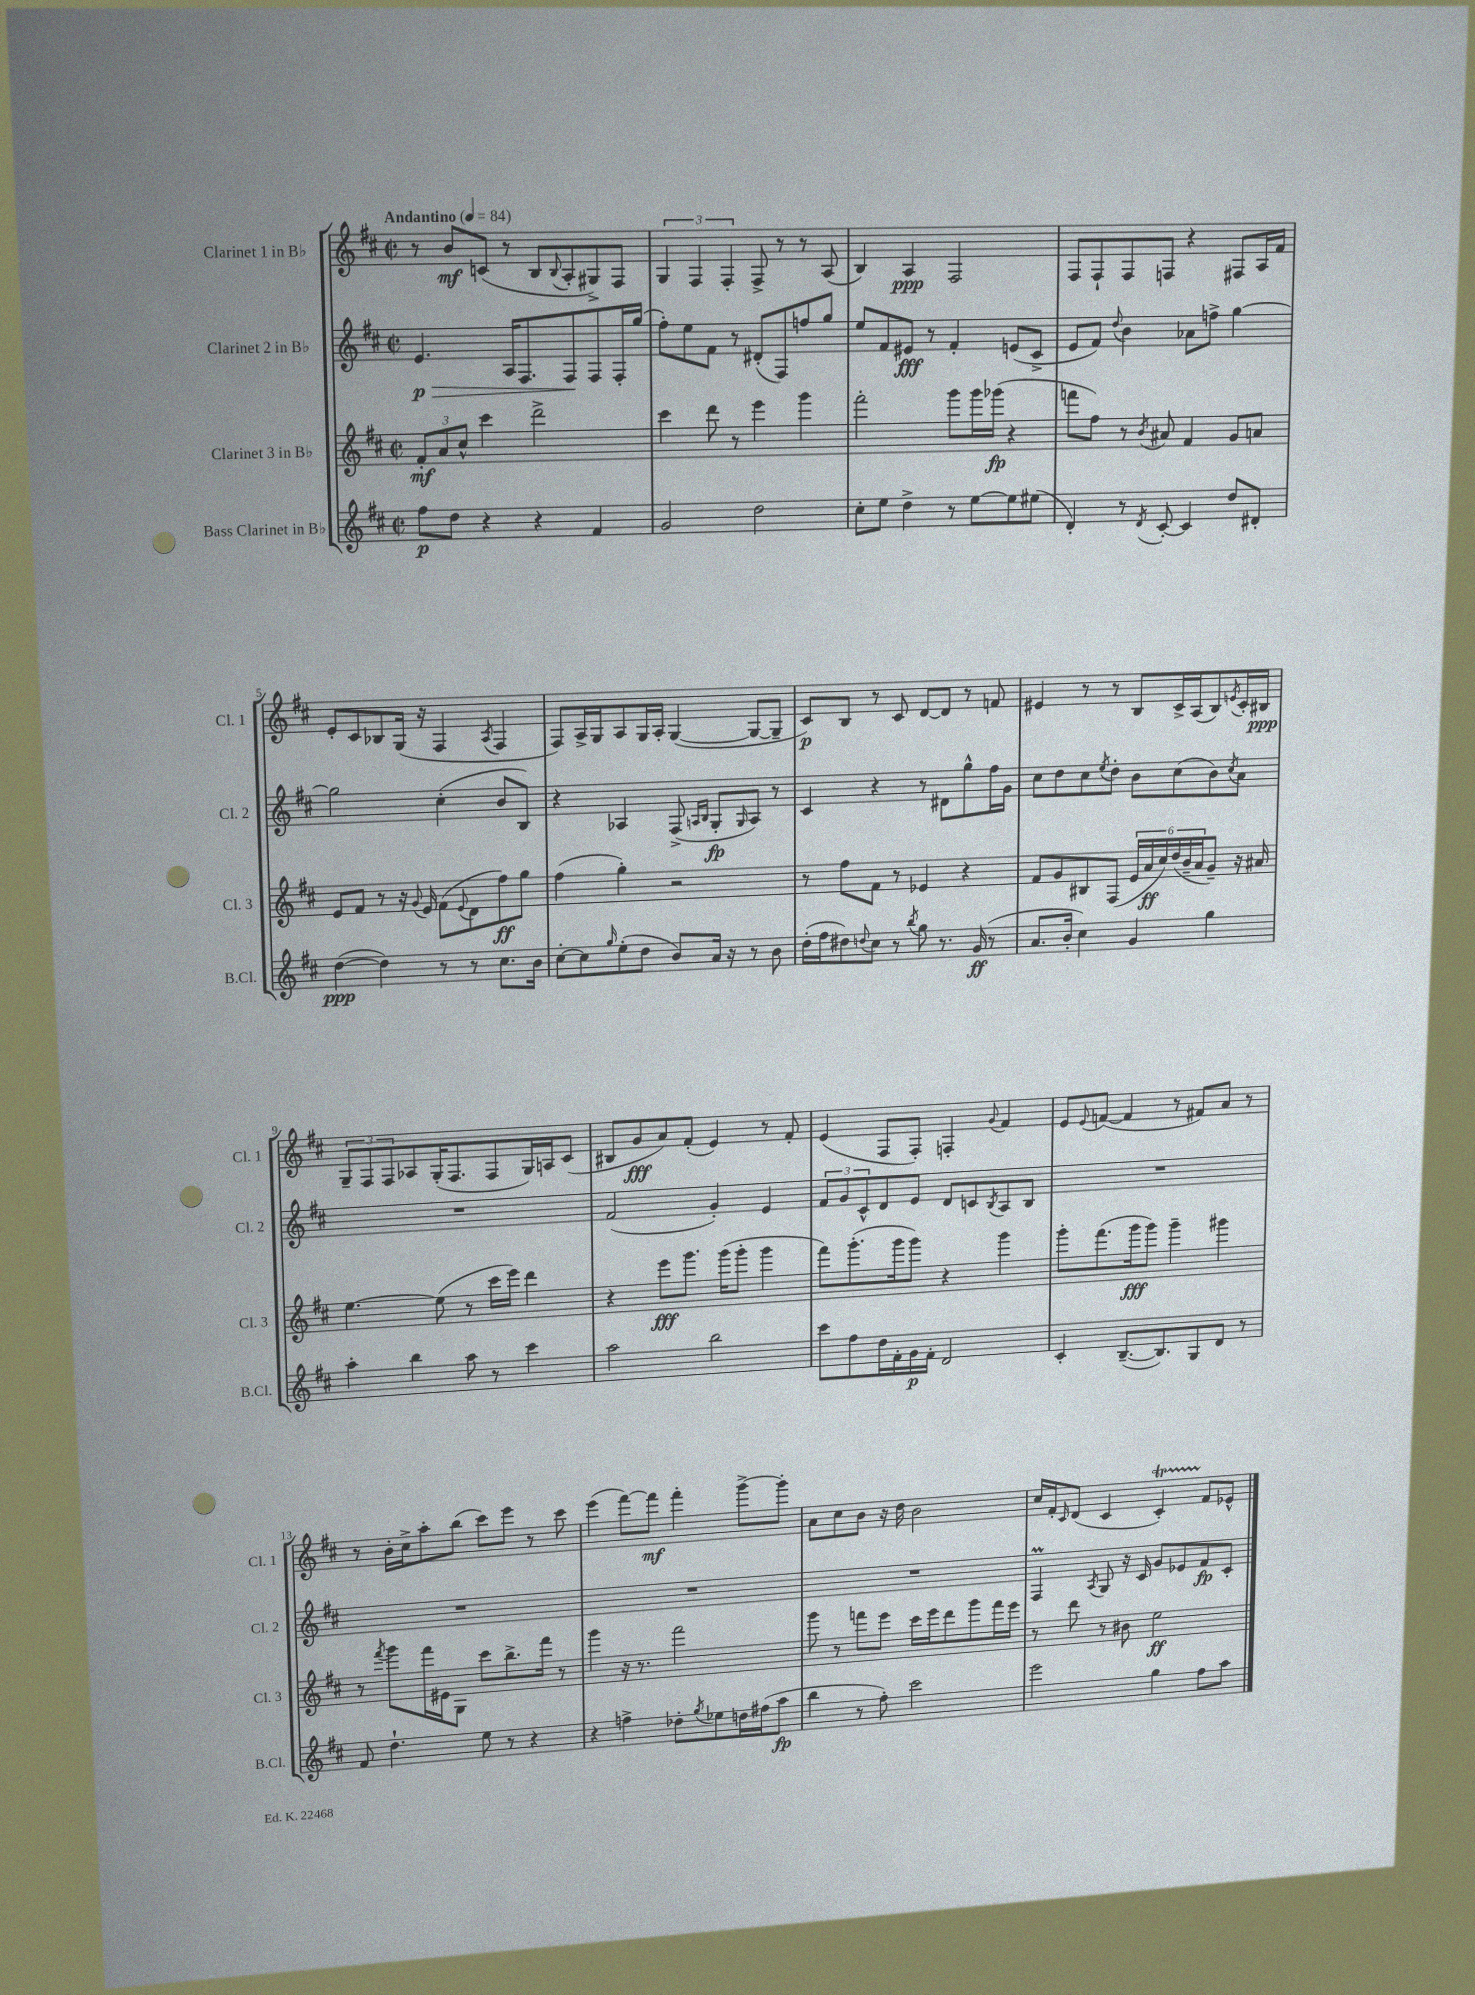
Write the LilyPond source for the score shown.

<<
\new StaffGroup <<
\new Staff = "s0" \with { instrumentName = "Clarinet 1 in Bb" shortInstrumentName = "Cl. 1" } {
    \clef treble \key d \major \defaultTimeSignature \time 2/2 \tempo "Andantino" 4 = 84
    r8 b'8\mf c'8( r8 b8 \appoggiatura { b8 } a8-. gis8->) fis8 |
    \tuplet 3/2 { g4 fis4 fis4-. } fis8-> r8 r8 a8( |
    b4) a4\ppp fis2 |
    fis8 fis8-! fis8 f8 r4 fis8 a16 fis'16 |
    e'8-. cis'8 bes8 g16( r16 fis4 \acciaccatura { a8 } fis4 |
    fis8) a16-> g16 a8 g16 a16-. g4~( g8~ g8-- |
    cis'8\p) b8 r8 cis'8 d'8~ d'8 r8 f'8 |
    eis'4 r8 r8 b8 cis'16-> a16( b8) \acciaccatura { e'8 } cis'16-. bis16\ppp |
    \tuplet 3/2 { g8-- fis8 fis8 } aes8 g16-.( fis8. fis8 g16) a16 cis'8( |
    bis8 g'8\fff a'8) fis'8-.( e'4) r8 fis'8-. |
    e'4( fis8 fis8-.) f4-. \appoggiatura { g'8 } fis'4 |
    e'8 \appoggiatura { e'8 } f'8~( f'4 r8 fis'8) a'8 r8 |
    r8 b'16-. cis''16-> a''8-. b''8( cis'''8) e'''8 r8 cis'''8 |
    e'''4( fis'''8~) fis'''8\mf fis'''4-. g'''8~-> g'''8-. |
    a'8 cis''8 b'8 r16 d''16 b'2 |
    cis''16 fis'16-. \grace { cis'16 } d'8( cis'4 cis'4-.\startTrillSpan) fis'8\stopTrillSpan ees'8-^ \bar "|." |
}
\new Staff = "s1" \with { instrumentName = "Clarinet 2 in Bb" shortInstrumentName = "Cl. 2" } {
    \clef treble \key d \major \defaultTimeSignature \time 2/2
    e'4.\p\> a16 fis8. fis8\! fis8 fis16-. g''16( |
    fis''8-.) e''8 fis'8 r8 dis'8-.( fis8) f''8 g''8 |
    e''8 fis'8 eis'8\fff r8 fis'4-. e'8( cis'8-> |
    e'8 fis'8) \appoggiatura { d''8 } b'4 aes'8 f''8-> g''4~ |
    g''2 cis''4-.( b'8 b8) |
    r4 aes4 fis8->( \grace { a16 b16 } g8-.\fp \grace { g16 } a8) r8 |
    cis'4 r4 r8 dis'8 g''8-^ fis''16 g'16 |
    cis''8 d''8 cis''8 \acciaccatura { e''8 } d''8-. b'8 cis''8( b'8) \acciaccatura { cis''8 } a'8 |
    R1 |
    fis'2( g'4-.) e'4 |
    \tuplet 3/2 { fis'8 g'8 cis'8-^ } d'8 e'8 d'8 c'8 \acciaccatura { b8 } a8 b8 |
    R1 |
    R1 |
    R1 |
    R1 |
    fis4\prall \acciaccatura { a8 } g8 r16 cis'16 g'8 ees'8 fis'8\fp cis'8-. \bar "|." |
}
\new Staff = "s2" \with { instrumentName = "Clarinet 3 in Bb" shortInstrumentName = "Cl. 3" } {
    \clef treble \key d \major \defaultTimeSignature \time 2/2
    \tuplet 3/2 { fis'8-.\mf a'8 cis''8-^ } cis'''4 d'''2-> |
    cis'''4 d'''8 r8 e'''4 g'''4 |
    fis'''2-. g'''8 g'''16 ges'''16\fp( r4 |
    f'''8 fis''8) r8 \acciaccatura { b'8 } ais'8 fis'4 g'8 a'8 |
    e'8 fis'8 r8 r16 \appoggiatura { g'8 } e'16 fis'8( \appoggiatura { e'8 } d'8 fis''8\ff) g''8 |
    fis''4( g''4-.) r2 |
    r8 fis''8 fis'8 r8 ees'4 r4 |
    fis'8 g'8 bis8 fis8( \tuplet 6/4 { e'16 a'16\ff cis''16) d''16( b'16-- a'16 } g'8--) r16 ais'16 |
    e''4.~ e''8( r8 cis'''16 e'''16) d'''4 |
    r4 e'''8\fff g'''8. g'''16( g'''8-. g'''4 |
    fis'''8) g'''8.-.( g'''16 g'''8) r4 g'''4 |
    g'''8-. fis'''8.( g'''16\fff g'''8) g'''4-- gis'''4 |
    r8 \acciaccatura { fis'''8 } g'''8 fis'''16 eis'16 g8 cis'''8 b''8.-> fis'''16 r8 |
    g'''4 r16 r8. fis'''2 |
    g'''8 r8 f'''8 e'''8 cis'''16 e'''16 d'''8 g'''8 f'''16 e'''16 |
    r8 d'''8 r8 bis'8 e''2\ff \bar "|." |
}
\new Staff = "s3" \with { instrumentName = "Bass Clarinet in Bb" shortInstrumentName = "B.Cl." } {
    \clef treble \key d \major \defaultTimeSignature \time 2/2
    fis''8\p d''8 r4 r4 fis'4 |
    g'2 d''2 |
    cis''8-. e''8 d''4-> r8 e''8~ e''8 eis''8( |
    d'4-.) r8 \acciaccatura { d'8 } cis'8~-. cis'4 d''8 dis'8-. |
    d''4~\ppp( d''4) r8 r8 cis''8. b'16 |
    cis''8~-. cis''8 \grace { g''16 } e''8-.( d''8 b'8) a'16 r16 r8 b'8 |
    d''16-.( fis''16 dis''8) \appoggiatura { d''8 } cis''8 r8 \acciaccatura { b''8 } g''8 r8. g'16\ff( r8 |
    a'8. b'16-. cis''4) g'4 g''4 |
    a''4-. b''4 a''8 r8 cis'''4 |
    a''2 b''2 |
    cis'''8 fis''8 d''16 fis'16-. g'16\p fis'16-. d'2 |
    cis'4-. b8.~--( b8.) g8 d'8 r8 |
    fis'8 d''4.-! e''8 r8 r4 |
    r4 f''4-> des''8-. \acciaccatura { g''8 } ees''8 d''16 fis''16( a''8\fp |
    b''4 r8 fis''8-.) cis'''2 |
    e'''2 g''4 fis''8 a''8 \bar "|." |
}
>>
>>
